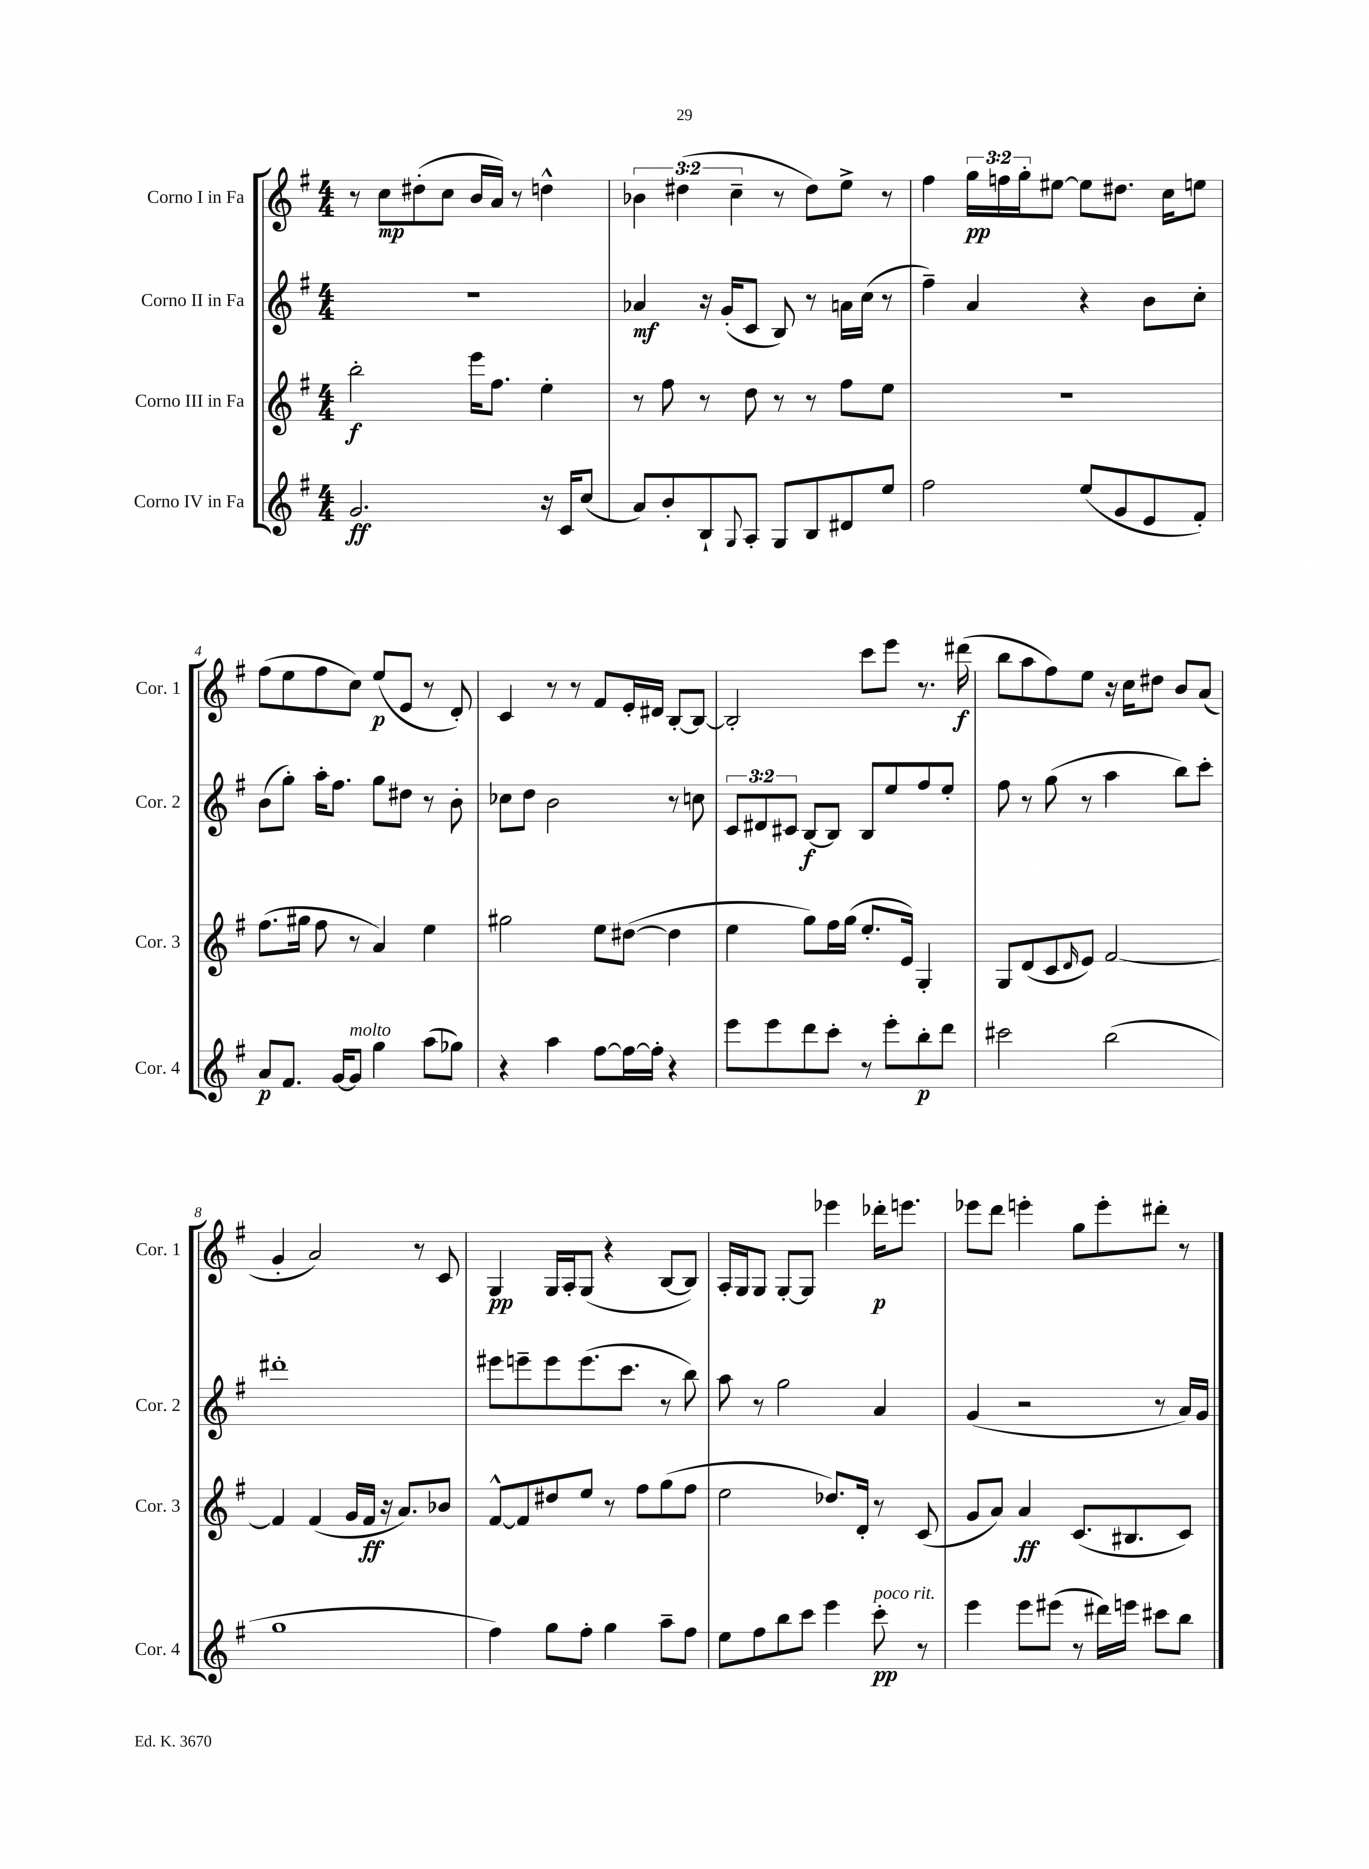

**kern	**kern	**kern	**kern
*staff4	*staff3	*staff2	*staff1
*clefG2	*clefG2	*clefG2	*clefG2
*k[f#]	*k[f#]	*k[f#]	*k[f#]
*M4/4	*M4/4	*M4/4	*M4/4
2.g/	2bb'\	1r	8r
.	.	.	8cc\L
.	.	.	(8dd#'\
.	.	.	8cc\J
.	16eee\LK	.	16b/LL
.	8.ff#\J	.	16a/JJ)
.	.	.	8r
16r	4ee'\	.	4dd^^\
16c/LK	.	.	.
(8cc/J	.	.	.
=	=	=	=
8a/L)	8r	4a-/	6b-\
8b'/	8ff#\	.	.
.	.	.	(6dd#\
8B`/	8r	16r	.
.	.	(16g'/LK	.
.	.	.	6cc~\
8qqG/	.	.	.
8A'/J	8dd\	8c/J	.
8G/L	8r	8B/)	8r
8B/	8r	8r	8dd#\L)
8d#/	8ff#\L	16a\LL	8ee^\J
.	.	(16cc\JJ	.
8ee/J	8ee\J	8r	8r
=	=	=	=
2ff#\	1r	4ff#~\)	4ff#\
.	.	4a/	24gg\LL
.	.	.	24ff\
.	.	.	24gg'\J
.	.	.	[8ee#\J
(8ee/L	.	4r	8ee#\]L
8g/	.	.	8.dd#\J
8e/	.	8b\L	.
.	.	.	16cc\LK
8f#'/J)	.	8cc'\J	8ee\J
=	=	=	=
8a/L	(8.ff#\L	(8b\L	(8ff#\L
8.f#/J	.	8gg'\J)	8ee\
.	16gg#\Jk	.	.
.	8ff#\	16aa'\LK	8ff#\
[16g/LK	.	8.ff#\J	.
8g/]J	8r	.	8cc\J)
4gg\	4a/)	8gg\L	(8ee/L
.	.	8dd#\J	8e/J
(8aa\L	4ee\	8r	8r
8gg-\J)	.	8b'\	8d'/)
=	=	=	=
4r	2gg#\	8cc-\L	4c/
.	.	8dd\J	.
4aa\	.	2b\	8r
.	.	.	8r
[8ff#\L	8ee\L	.	8f#/L
16ff#\_L	([8dd#\J	.	16e'/L
16ff#'\]JJ	.	.	16d#/JJ
4r	4dd#\]	8r	[8B'/L
.	.	8cc\	8B/_J
=	=	=	=
8eee\L	4ee\	12c/L	2B'/]
.	.	12d#/	.
8eee\	.	.	.
.	.	12c#/J	.
8ddd\	8gg\L)	[8B/L	.
8ccc'\J	16ff#\L	8B/]J	.
.	(16gg\JJ	.	.
8r	8.ee'/L	8B/L	8ccc\L
8eee'\L	.	8ee/	8eee\J
.	16e/Jk)	.	.
8bb'\	4G'/	8ff#/	8.r
8ddd\J	.	8ee'/J	.
.	.	.	(16ddd#\
=	=	=	=
2ccc#\	8G/L	8ff#\	8bb\L
.	(8d/	8r	8aa\
.	8c/	(8gg\	8ff#\)
.	16qqd/	.	.
.	8e/J)	8r	8ee\J
(2bb\	[2f#/	4aa\	16r
.	.	.	16cc\LK
.	.	.	8dd#\J
.	.	8bb\L)	8b/L
.	.	8ccc'\J	(8a/J
=	=	=	=
1gg	4f#/]	1ddd#'	4g'/
.	(4f#/	.	2a/)
.	16g/LL	.	.
.	16f#/JJ	.	.
.	16r	.	.
.	8.a/L)	.	.
.	.	.	8r
.	8b-/J	.	8c/
=	=	=	=
4ff#\)	[8f#^^/L	8eee#\L	4G/
.	8f#/]	8eee~\	.
8gg\L	8dd#/	8eee\	16G/LL
.	.	.	16A'/J
8ff#'\J	8ee/J	(8.eee\	(8G/J
4gg\	8r	.	4r
.	.	8.ccc\J	.
.	8ff#\L	.	.
8aa~\L	(8gg\	8r	[8B/L
8ff#\J	8ff#\J	8bb\)	8B/]J)
=	=	=	=
8ee\L	2ee\	8aa\	16A'/LL
.	.	.	16G/J
8ff#\	.	8r	8G/J
8bb\	.	2gg\	[8G'/L
8ccc\J	.	.	8G/]J
4eee\	8.dd-/L)	.	4eee-\
.	16d'/Jk	.	.
8ccc'\	8r	4a/	16ddd-'\LK
.	.	.	8.eee\J
8r	(8c/	.	.
=	=	=	=
4eee\	8g/L	(4g/	8eee-\L
.	8a/J)	.	8ddd\J
8eee\L	4a/	2r	4eee'\
(8eee#\J	.	.	.
8r	(8.c/L	.	8gg\L
16ddd#\LL)	.	.	8eee'\
16eee\JJ	8.B#/	.	.
8ccc#\L	.	8r	8ddd#'\J
8bb\J	8c/J)	16a/LL)	8r
.	.	16g/JJ	.
==	==	==	==
*-	*-	*-	*-
